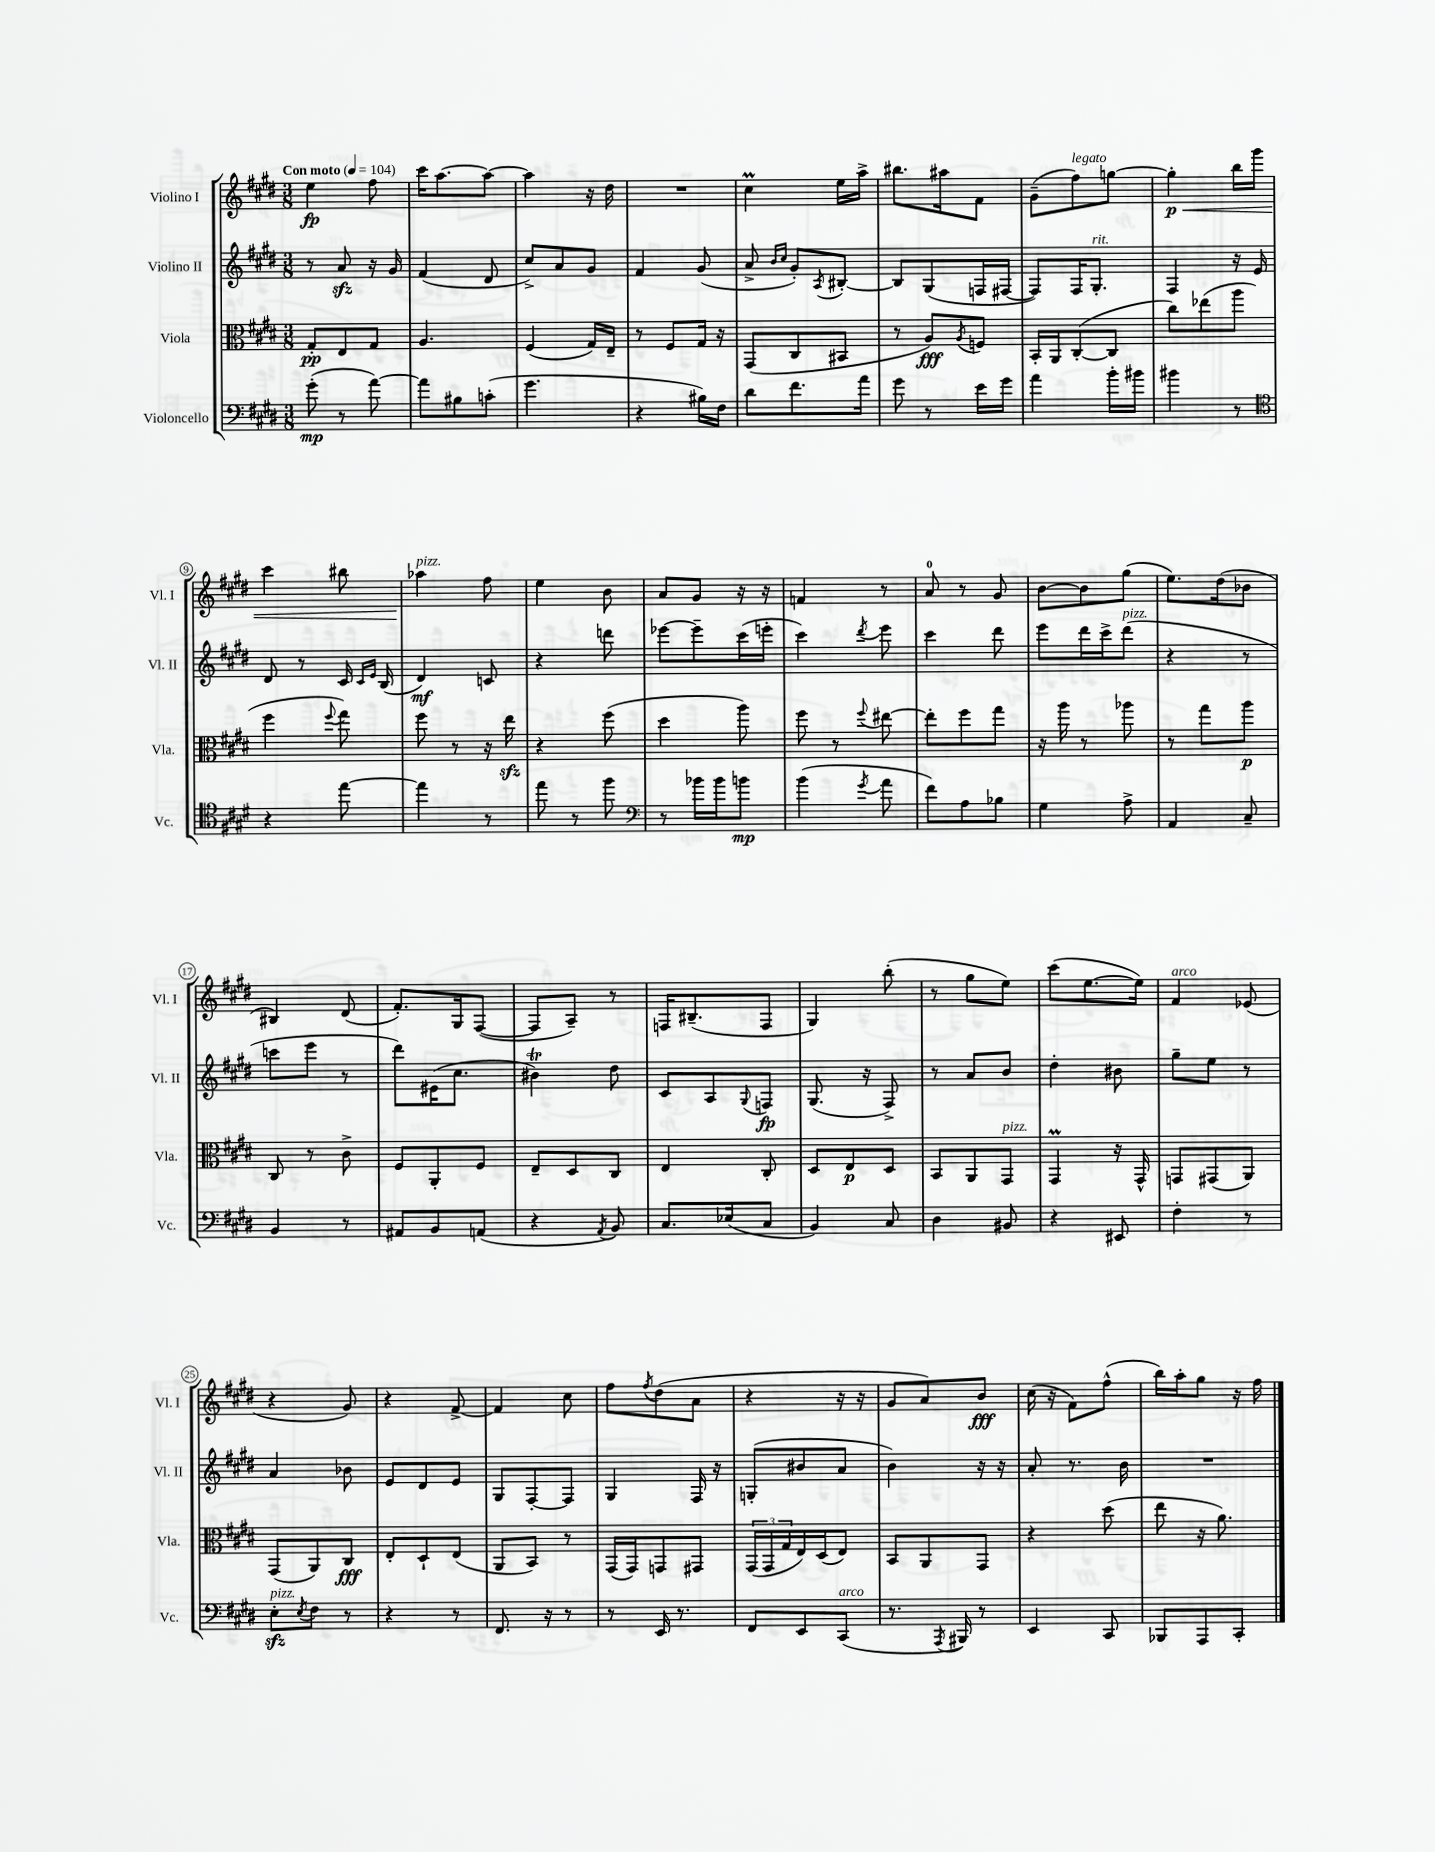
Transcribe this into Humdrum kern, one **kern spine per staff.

**kern	**kern	**kern	**kern
*staff4	*staff3	*staff2	*staff1
*clefF4	*clefC3	*clefG2	*clefG2
*k[f#c#g#d#]	*k[f#c#g#d#]	*k[f#c#g#d#]	*k[f#c#g#d#]
*M3/8	*M3/8	*M3/8	*M3/8
*MM104	*MM104	*MM104	*MM104
(8g#'	8G#'	8r	4ee
8r	8E	8a	.
[8a)	8G#	16r	8ff#
.	.	16g#	.
=	=	=	=
8a]	4.A	(4f#	16ccc#
.	.	.	[8.aa
8B#	.	.	.
(8c'	.	8d#	8aa_
=	=	=	=
4.g#	(4F#	8cc#^)	4aa]
.	.	8a	.
.	16G#)	8g#	16r
.	16E~	.	16dd#
=	=	=	=
4r	8r	4f#	4.r
.	8F#	.	.
16B#)	16G#	(8g#	.
16F#	16r	.	.
=	=	=	=
8d#	(8GG#	8a^	4cc#
.	.	16qqb	.
.	.	16qqcc#	.
8.f#	8C#	8g#')	.
.	.	8qA	.
.	8BB#	[8B#'	16ee
16a	.	.	16aa^
=	=	=	=
8g#	8r	8B#]	8.bb#
8r	8A)	(8G#	.
.	.	.	16aa#
.	8qA	.	.
16e	8F	16F	8f#
16g#	.	[16F#	.
=	=	=	=
4a	16BB'	8F#])	(8g#~
.	16AA	.	.
.	([8C#'	16F#	8ff#)
.	.	8.G#'	.
16b'	8C#]	.	[8gg
16b#	.	.	.
=	=	=	=
4b#	8cc#)	4F#	4gg']
.	(8ee-	.	.
8r	8aa	16r	16bb
.	.	16e	16ggg#
=	=	=	=
*clefC4	*	*	*
4r	4ff#	8d#	4ccc#
.	.	8r	.
.	8qqff#	.	.
[8ee	8gg#)	16c#	8bb#
.	.	16qqc#	.
.	.	16qqe	.
.	.	(16B	.
=	=	=	=
4ee]	8ff#	4d#)	4aa-
.	8r	.	.
8r	16r	8c	8ff#
.	16ee	.	.
=	=	=	=
8ee	4r	4r	4ee
8r	.	.	.
8ff#	(8ff#	8ddd	8b
=	=	=	=
*clefF4	*	*	*
8r	4dd#	[8eee-	8a
16b-	.	8eee-~]	8g#
16b-	.	.	.
8b	8aa)	(16ccc#	16r
.	.	16eee'	16r
=	=	=	=
(4b	8ff#	4ccc#)	4f
.	8r	.	.
8qg#	8qqff#	8qddd#	.
8a	[8ee#	8eee	8r
=	=	=	=
8f#)	8ee#']	4ccc#	8a
8A	8ff#	.	8r
8B-	8gg#	8ddd#	8g#
=	=	=	=
4G#	16r	8eee	[8b
.	16aa	.	.
.	8r	16ddd#	8b]
.	.	16ccc#^	.
8A^	8aa-	(8ddd#	(8gg#
=	=	=	=
4AA	8r	4r	8.ee)
.	8gg#	.	.
.	.	.	(16dd#
8C#~	8aa	8r	8b-
=	=	=	=
4BB	8C#	8ccc	4B#)
.	8r	8eee	.
8r	8c#^	8r	(8d#
=	=	=	=
8AA#	8F#	8ddd#)	8.f#')
8BB	8AA'	(16e#	.
.	.	8.cc#	16G#
(8AA	8F#	.	([8F#
=	=	=	=
4r	8E~	4b#)	8F#]
.	8D#	.	8A~)
8qAA	.	.	.
8BB)	8C#	8dd#	8r
=	=	=	=
8.C#	4E	8c#	16F
.	.	.	(8.B#~
.	.	8A	.
(16E-	.	.	.
.	.	8qqG#	.
8C#	8C#'	8F	8F
=	=	=	=
4BB)	8D#	(8.G#	4G#)
.	8E	.	.
.	.	16r	.
8C#	8D#	8F#^)	(8bb'
=	=	=	=
4D#	8BB	8r	8r
.	8AA	8a	8gg#
8BB#	8GG#	8b	8ee)
=	=	=	=
4r	4GG#	4dd#'	(8ccc#
.	.	.	[8.ee
8EE#	16r	8b#	.
.	16GG#^^	.	16ee])
=	=	=	=
4F#'	8GG	8gg#~	4f#
.	(8GG#	8ee	.
8r	8AA)	8r	(8e-
=	=	=	=
8E'	(8GG#	4a	4r
8qE	.	.	.
8F#	8AA)	.	.
8r	8C#	8b-	8g#)
=	=	=	=
4r	8E'	8e	4r
.	8D#`	8d#	.
8r	(8E	8e	[8f#^
=	=	=	=
8.FF#	8AA	8G#	4f#]
.	8BB)	[8F#'	.
16r	.	.	.
8r	8r	8F#]	8cc#
=	=	=	=
8r	(16GG#	4G#	8ff#
.	16GG#)	.	.
.	.	.	8qff#
16EE	8GG	.	(8dd#
8.r	.	.	.
.	8GG#	16F#	8a
.	.	16r	.
=	=	=	=
8FF#	(24GG#	(8G'	4r
.	24GG#	.	.
.	24G#	.	.
8EE	16E)	8b#	.
.	(16D#	.	.
(8CC#	8E)	8a	16r
.	.	.	16r
=	=	=	=
8.r	8BB	4b)	8g#
.	8AA	.	8a)
8qAAA	.	.	.
16BBB#)	.	.	.
8r	8GG#	16r	8b
.	.	16r	.
=	=	=	=
4EE	4r	8a'	(16cc#
.	.	.	16r
.	.	8.r	8f#)
8CC#	(8dd#	.	(8ff#^^
.	.	16b	.
=	=	=	=
8BBB-	8ee	4.r	16bb)
.	.	.	16aa'
8AAA	16r	.	8gg#
.	8.a)	.	.
8CC#'	.	.	16r
.	.	.	16ff#
==	==	==	==
*-	*-	*-	*-
